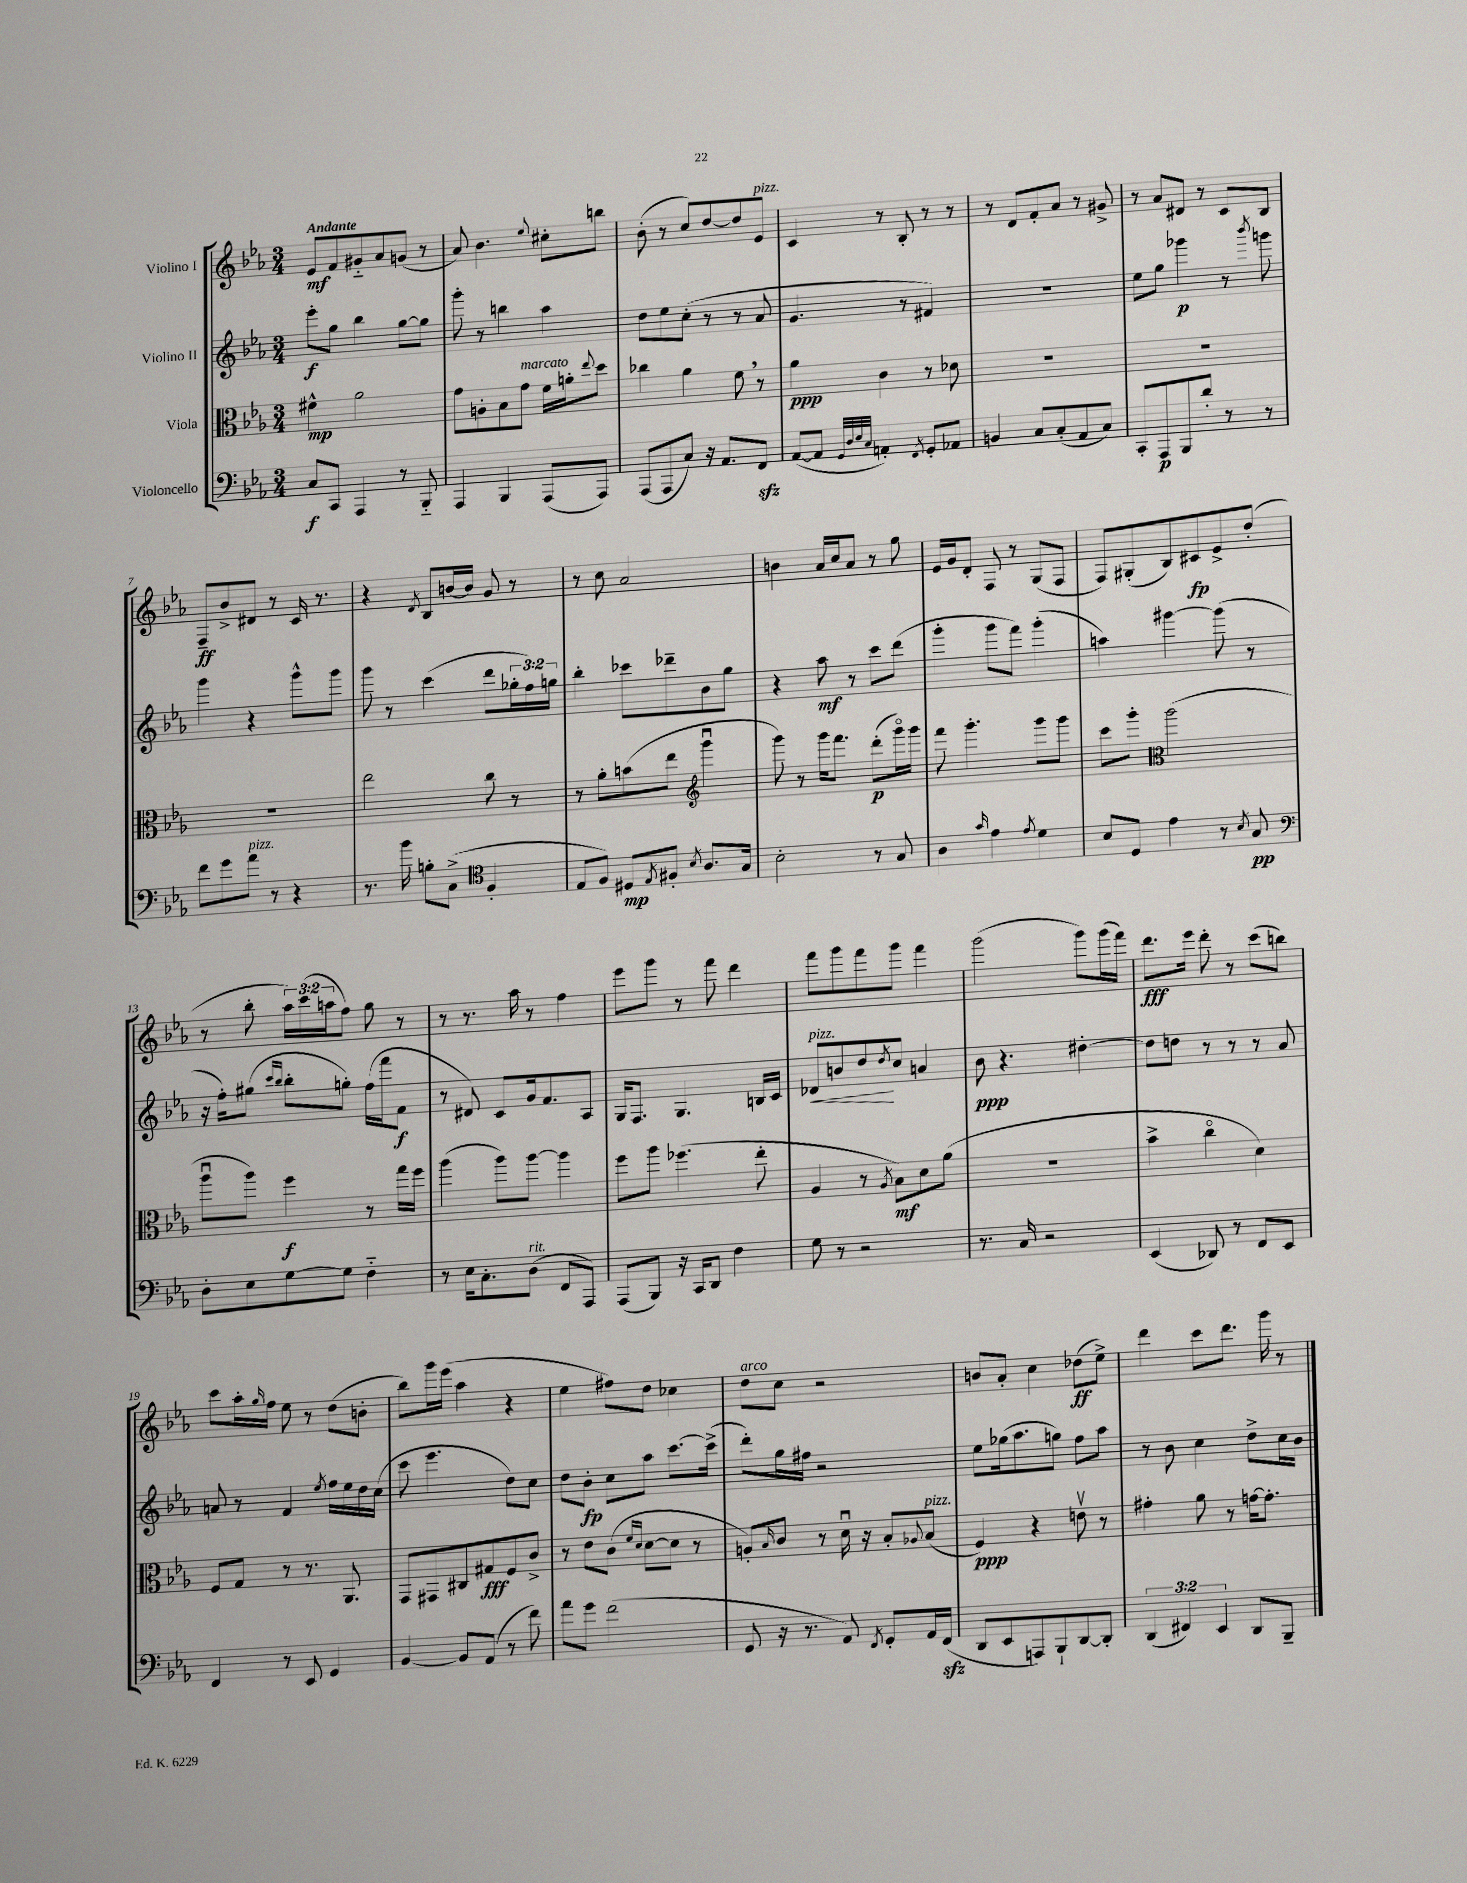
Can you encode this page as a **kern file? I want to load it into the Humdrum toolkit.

**kern	**kern	**kern	**kern
*staff4	*staff3	*staff2	*staff1
*clefF4	*clefC3	*clefG2	*clefG2
*k[b-e-a-]	*k[b-e-a-]	*k[b-e-a-]	*k[b-e-a-]
*M3/4	*M3/4	*M3/4	*M3/4
8C	4f#^^	8eee-'	8e-
8CC	.	8gg	8f
4AAA-	2a-	4bb-	8g#'~
.	.	.	8a-
8r	.	[8gg	(8g
8BBB-'~	.	8gg]	8r
=	=	=	=
4AAA-	8g	8ggg'	8a-)
.	8A'	8r	4.b-
4BBB-	8B-	4bb	.
.	8g	.	.
.	.	.	8qqee-
(8AAA-	16f	4aa-	8cc#'
.	16a'	.	.
.	8qqee-	.	.
8AAA-)	8dd	.	8bb
=	=	=	=
(8AAA-	4cc-	8dd	(8b-'
8AAA-	.	8ee-	8r
8C)	4a-	(8cc'	8cc)
16r	.	8r	[8dd
8.AA-	.	.	.
.	8f	8r	8dd]
8FF	8r	8a-	8e-
=	=	=	=
([8AA-	4a-	4.g	4c
8AA-]	.	.	.
32qqGG	.	.	.
32qqD	.	.	.
32qqE-	.	.	.
32qqC	.	.	.
4AA')	4c	.	8r
.	.	8r	8B-'
8qFF	.	.	.
8GG'	8r	4f#)	8r
8AA-	8d-	.	8r
=	=	=	=
4BB	2.r	2.r	8r
.	.	.	8d
8C	.	.	8f'
(8C'	.	.	8a-
8AA-	.	.	8r
8C)	.	.	8g#^
=	=	=	=
8CC'	2.r	8ee-	8r
8AAA-	.	8gg	8a-
8BBB-	.	4ggg-	8d#
8d'	.	.	8r
8r	.	8r	8c
.	.	8qbbb-	.
8r	.	8ggg	8B-
=	=	=	=
8f	2.r	4ggg	8F~
8g	.	.	8b-^
8a-	.	4r	8d#
8r	.	.	8r
4r	.	8ggg^^	16c
.	.	.	8.r
.	.	8ggg	.
=	=	=	=
8.r	2ee-	8ggg	4r
.	.	8r	.
16b-	.	.	.
.	.	.	8qd
8B'	.	(4ccc	8B-
(8C^	.	.	[16b
.	.	.	16b]
*clefC4	*	*	*
4F'	8cc	8ddd	8g
.	8r	24gg-'	8r
.	.	24ff)	.
.	.	24gg	.
=	=	=	=
8E-	8r	4bb-'	8r
8F)	8a-'	.	8cc
8D#	(8b	8ccc-	2a-
8qE-	.	.	.
8F#'	8ee-	8ddd-~	.
*	*clefG2	*	*
8qB-	.	.	.
8.A-	4gggu	8b-	.
.	.	8gg	.
16G	.	.	.
=	=	=	=
2B-'	8ggg)	4r	4b
.	8r	.	.
.	16ggg	8aa-	16a-
.	8.fff	.	16cc
.	.	8r	8a-
8r	(8ddd'	8ccc	8r
8G	16gggo)	(8ddd	8gg
.	16ggg	.	.
=	=	=	=
4A-	8fff	4ggg'	16e-
.	.	.	16g
.	4.ggg'	.	8d'
16qqg	.	.	.
4e-	.	8ggg	8F
.	.	8fff)	8r
8qe-	.	.	.
4d	8ggg	(4ggg'	(8G
.	8ggg	.	8F
=	=	=	=
8B-	8ccc	4aa)	8F)
8D	8ggg'	.	(8G#'
*	*clefC3	*	*
4e-	(2aa-	[4ggg#	8B-)
.	.	.	8c#
8r	.	(8ggg#]	8e-^
8qB-	.	.	.
8G	.	8r	(8dd'
=	=	=	=
*clefF4	*	*	*
8D'	8aa-u	16r	8r
.	.	16ff')	.
8E-	8aa-)	(8gg#	8bb-'
.	.	16qqccc	.
.	.	16qqbb-	.
[8G	4ff	8bb-'	24aa-)
.	.	.	(24ccc
.	.	.	24aa
8G]	.	8gg')	8ff)
4F'~	8r	(16ff	8gg
.	.	16fff	.
.	16gg	8f	8r
.	16ff	.	.
=	=	=	=
8r	(4aa-	8r	8r
16E-	.	8d#)	8.r
8.C'	.	.	.
.	8aa-)	8c	.
.	.	.	16aa-
(8D	[8aa-	16g	8r
.	.	8.f	.
8FF	4aa-]	.	4ff
8AAA-)	.	8A-	.
=	=	=	=
(8AAA-	8ff	16G	8eee-
.	.	8.F	.
8BBB-)	8aa-	.	8ggg
16r	(4.ff-	4.G	8r
16CC	.	.	.
8DD	.	.	8fff
4F	.	.	4ddd
.	8ee-'	16B	.
.	.	16c	.
=	=	=	=
8G	4A-	8d-	8fff
8r	.	8b	8ggg
2r	8r	8dd	8fff
.	8qA-	8qdd	.
.	8B-)	8cc	8ggg
.	8d	4a	4fff
.	(8a-	.	.
=	=	=	=
8.r	2.r	8b-	(2ggg
.	.	4.r	.
16C	.	.	.
2r	.	.	.
.	.	[4dd#'	8ggg)
.	.	.	(16ggg
.	.	.	16fff)
=	=	=	=
(4EE-	4b-^	8dd#]	8.ddd
.	.	8dd	.
.	.	.	16eee-
8DD-)	4cco	8r	8ddd'
8r	.	8r	8r
8FF	4d)	8r	(8ccc
8EE-	.	8a-	8bb)
=	=	=	=
4FF	8F	8a	8ccc
.	8G	8r	16aa-'
.	.	.	16qqgg
.	.	.	16ff
8r	8r	4f	8ee-
8EE-	8.r	.	8r
.	.	8qee-	.
4GG	.	16ff	(8dd
.	8.AA-	16ee-	.
.	.	16dd	8b'
.	.	(16cc	.
=	=	=	=
[4BB-	8GG	8ccc	8bb-)
.	8GG#	4.eee-	16ggg
.	.	.	(16eee-
8BB-]	8C#	.	4aa-
(8AA-	8G#	.	.
8r	8F	8dd)	4r
8f)	8c^	8cc	.
=	=	=	=
8a-	8r	8dd	4ee-
8g	8e-	8b-'	.
(2f	(8c	8cc	8ff#)
.	16qqf	.	.
.	16qqd	.	.
.	[8d	8aa-	8dd
.	8d]	[8.ccc	4cc-
.	8r	.	.
.	.	(16ccc^]	.
=	=	=	=
8GG	8A')	8ddd')	8dd
.	16qqB-	.	.
16r	8c	16gg	8cc
8.r	.	16ff#	.
.	8r	2r	2r
8AA-)	16du	.	.
.	16r	.	.
8qFF	.	.	.
8GG'	8B-'	.	.
.	8qqA-	.	.
16AA-	(8B-	.	.
(16FF	.	.	.
=	=	=	=
8DD	4F)	8ee-	8b
8EE-	.	(16gg-	8a-'
.	.	8.aa-	.
8AAA)	4r	.	4cc
8BBB-`	.	8gg)	.
[8DD	8ev	8ff	(8dd-
8DD']	8r	8aa-	8ee-^)
=	=	=	=
(6DD	4g#'	8r	4ddd
.	.	8b-	.
6FF#)	.	.	.
.	8a-	4cc	8ccc
6EE-	.	.	.
.	8r	.	8.ddd
8DD	[16g	8dd^	.
.	8.g']	.	16ggg
8BBB-~	.	16cc	8r
.	.	16b-	.
==	==	==	==
*-	*-	*-	*-
